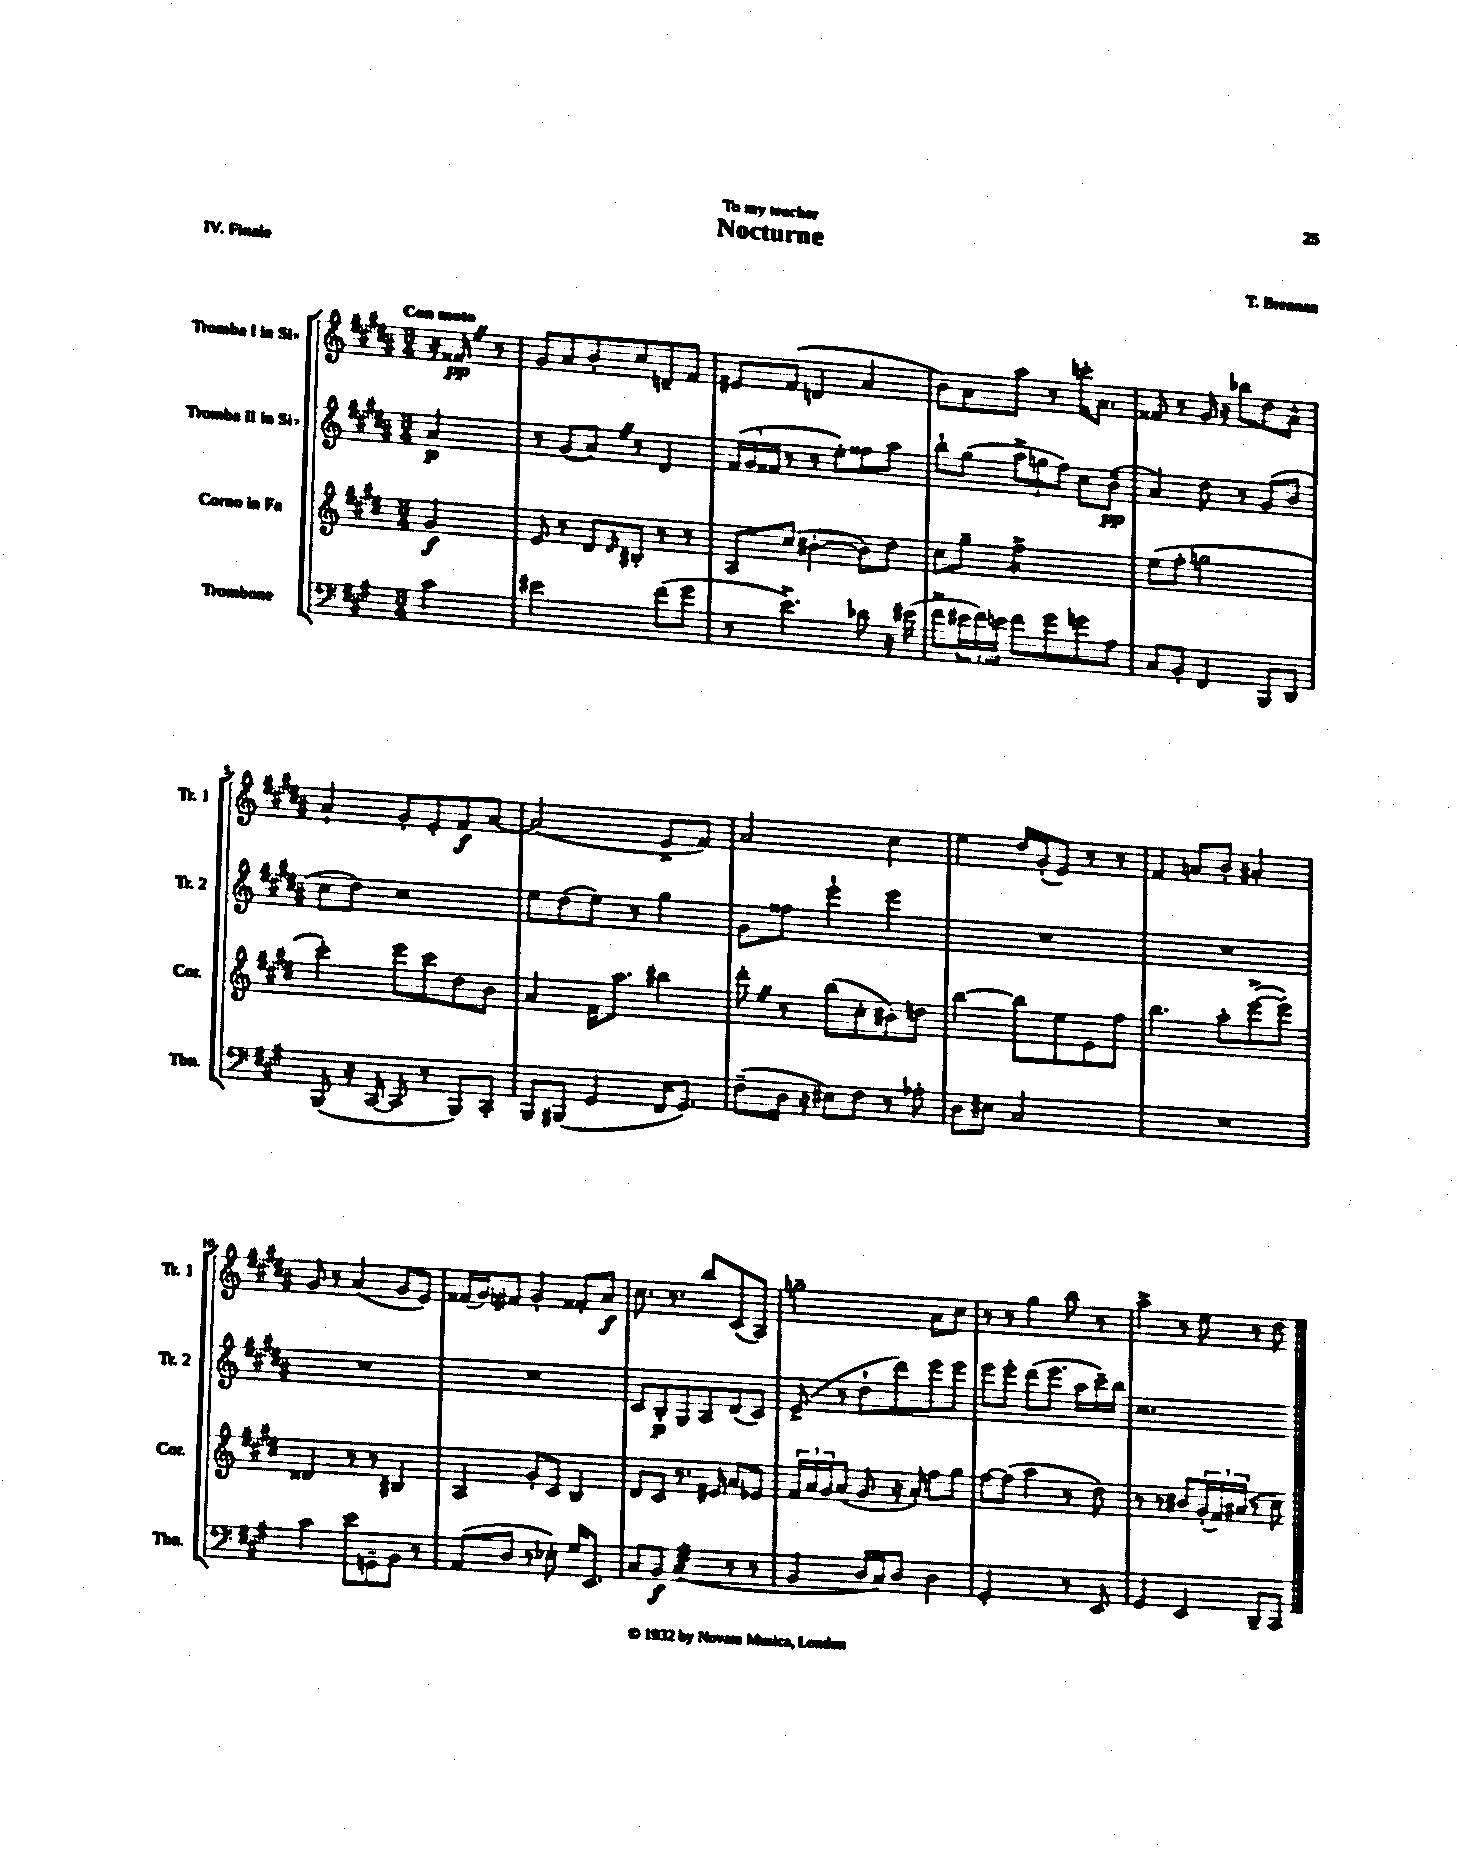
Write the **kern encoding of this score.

**kern	**kern	**kern	**kern
*staff4	*staff3	*staff2	*staff1
*clefF4	*clefG2	*clefG2	*clefG2
*k[f#c#g#]	*k[f#c#g#d#]	*k[f#c#g#d#a#]	*k[f#c#g#d#a#]
*M3/4	*M3/4	*M3/4	*M3/4
4c#\	4g#/	4a#/	16r
.	.	.	16f##/
.	.	.	8r
=	=	=	=
2e#\	8e/	8r	8g#/L
.	8r	(8g#/L	8a#/
.	8d#/L	8a#/J)	8b'/
.	16qqd#/	.	.
.	8B#'/J	8r	8cc#/
(8f#\L	8r	4d#/	8d~/
8g#\J	8r	.	8f#/J
=	=	=	=
8r	8A/L	(24f#/LL	8e#/L
.	.	24g#/	.
.	.	24f##/JJ	.
4.e^\)	(8cc#/J	8r	(8f#/J
.	[4b#'\	8r	4d/
.	.	8ee'\L)	.
8d-\	8b#\]L)	8ff##\	4a#/
16r	8dd#\J	8aa#\J	.
(16e#\	.	.	.
=	=	=	=
8f#^\L	8cc#\L	8bb`\L	8b\L)
24e#\L	8gg#~\J	(8gg#\J	8a#\
24f#\)	.	.	.
24e\JJ	.	.	.
8f#\L	2ff#^\	12aa#^\L	8aa#\J
.	.	12gg\	.
8g#\	.	.	8r
.	.	12ff#\J)	.
8g\	.	8cc#\L	16ccc'\LK
.	.	.	8.a#\J
8A\J	.	(8b~\J	.
=	=	=	=
8C#/L	(8ee\L	4a#/)	8f##/
8BB'/J	8ff#'\J	.	8r
4FF#/	2gg\	8dd#\	16g#/
.	.	.	16r
.	.	8r	8bb-\L
8BBB/L	.	(8g#/L	8dd#\
8DD/J	.	8b/J	8a#^^\J
=	=	=	=
(8BBB/	4ccc#'\)	8cc#\L	4a#`/
16r	.	8dd#\J)	.
[16CC#/	.	.	.
8CC#/]	8eee\L	2r	8g#'/L
8r	8ccc#\	.	8e'/
8BBB/L)	8dd#\	.	8f#/
8CC#'/J	8b\J	.	[8a#/J
=	=	=	=
8BBB/L	4a/	8ee\L	(2a#/]
(8BBB#/J	.	(8dd#\	.
4GG#/	16f#\LK	8ee\J)	.
.	8.aa\J	.	.
.	.	8r	.
16FF#/LK	4bb#\	4gg#\	8e^/L
8.GG#/J)	.	.	.
.	.	.	8f#/J)
=	=	=	=
(8F#~\L	8ddd#'\	8g#\L	2a#/
16D\Jk	8r	8ff##\J	.
16r	.	.	.
8E#\L)	(8bb\L	4eee`\	.
8F#\J	8cc#'\	.	.
8r	8b#\)	4eee\	4cc#\
8A-'\	8dd\J	.	.
=	=	=	=
8D\L	[4bb\	2.r	4ee\
8E#\J	.	.	.
2C#/	8bb\]L	.	16dd#/LL
.	.	.	(16g#'/J
.	8ee\	.	8e/J)
.	8e\	.	8r
.	8ff#\J	.	8r
=	=	=	=
2.r	4.bb\	2.r	4f#/
.	.	.	8a/L
.	8aa'\L	.	8b'/J
.	([8eee^\	.	4a#'/
.	8eee'\]J)	.	.
=	=	=	=
4c#\	4d##/	2.r	8g#/
.	.	.	8r
8e\L	8r	.	(4a#/
8GG~\	8r	.	.
8BB\J	4B#/	.	8g#/L
8r	.	.	8e/J)
=	=	=	=
(8AA/L	4A/	2.r	(16f##/LL
.	.	.	16g#/J)
8D/J	.	.	8f#/J
8r	8g#'/L	.	4g#'/
8E-'\)	8c#/J	.	.
16G#/LK	4B/	.	8f##'/L
8.EE/J	.	.	.
.	.	.	8a#/J
=	=	=	=
8C#/L	8d#/L	8c#/L	8.cc#\
8BB/J	8c#/J	8B'/	.
.	.	.	8.r
(4C#/	8.r	8G#/	.
.	.	8A#/	8bb/L
.	16e#/	.	.
8r	8a/L	(8d#/	(8c#/
8r	8e-/J	8c#/J)	8A#/J)
=	=	=	=
4BB/	24f#/LL	(8e^/	2gg~\
.	24a/	.	.
.	24g#/J	.	.
.	(8a/J	8r	.
16D/LL	8g#/	8dd#`\L	.
16C#/J)	.	.	.
8D/J	16r	8ddd#\)	.
.	16a'/)	.	.
4D\	8ff#\L	8eee\	8a#\L
.	8gg#\J	8eee\J	8cc#\J
=	=	=	=
2GG#'/	[8ff#\L	8eee\L	8r
.	(8ff#\]J	8eee'\J	8r
.	4aa\	(8ddd#\L	4gg#\
.	.	8.eee\J	.
8r	8r	.	8bb\
.	.	16aa#\LL	.
8EE/	8dd#\)	16ccc#~\)	8r
.	.	16bb\JJ	.
=	=	=	=
4GG#/	8r	2.r	4aa#^\
.	8r	.	.
4EE/	8b#/L	.	8r
.	(24g#'/L	.	8ee\
.	24f#/)	.	.
.	(24a#/JJ	.	.
8DD~/L	8r	.	8r
8CC#/J	8cc#\)	.	8dd#\
==	==	==	==
*-	*-	*-	*-
